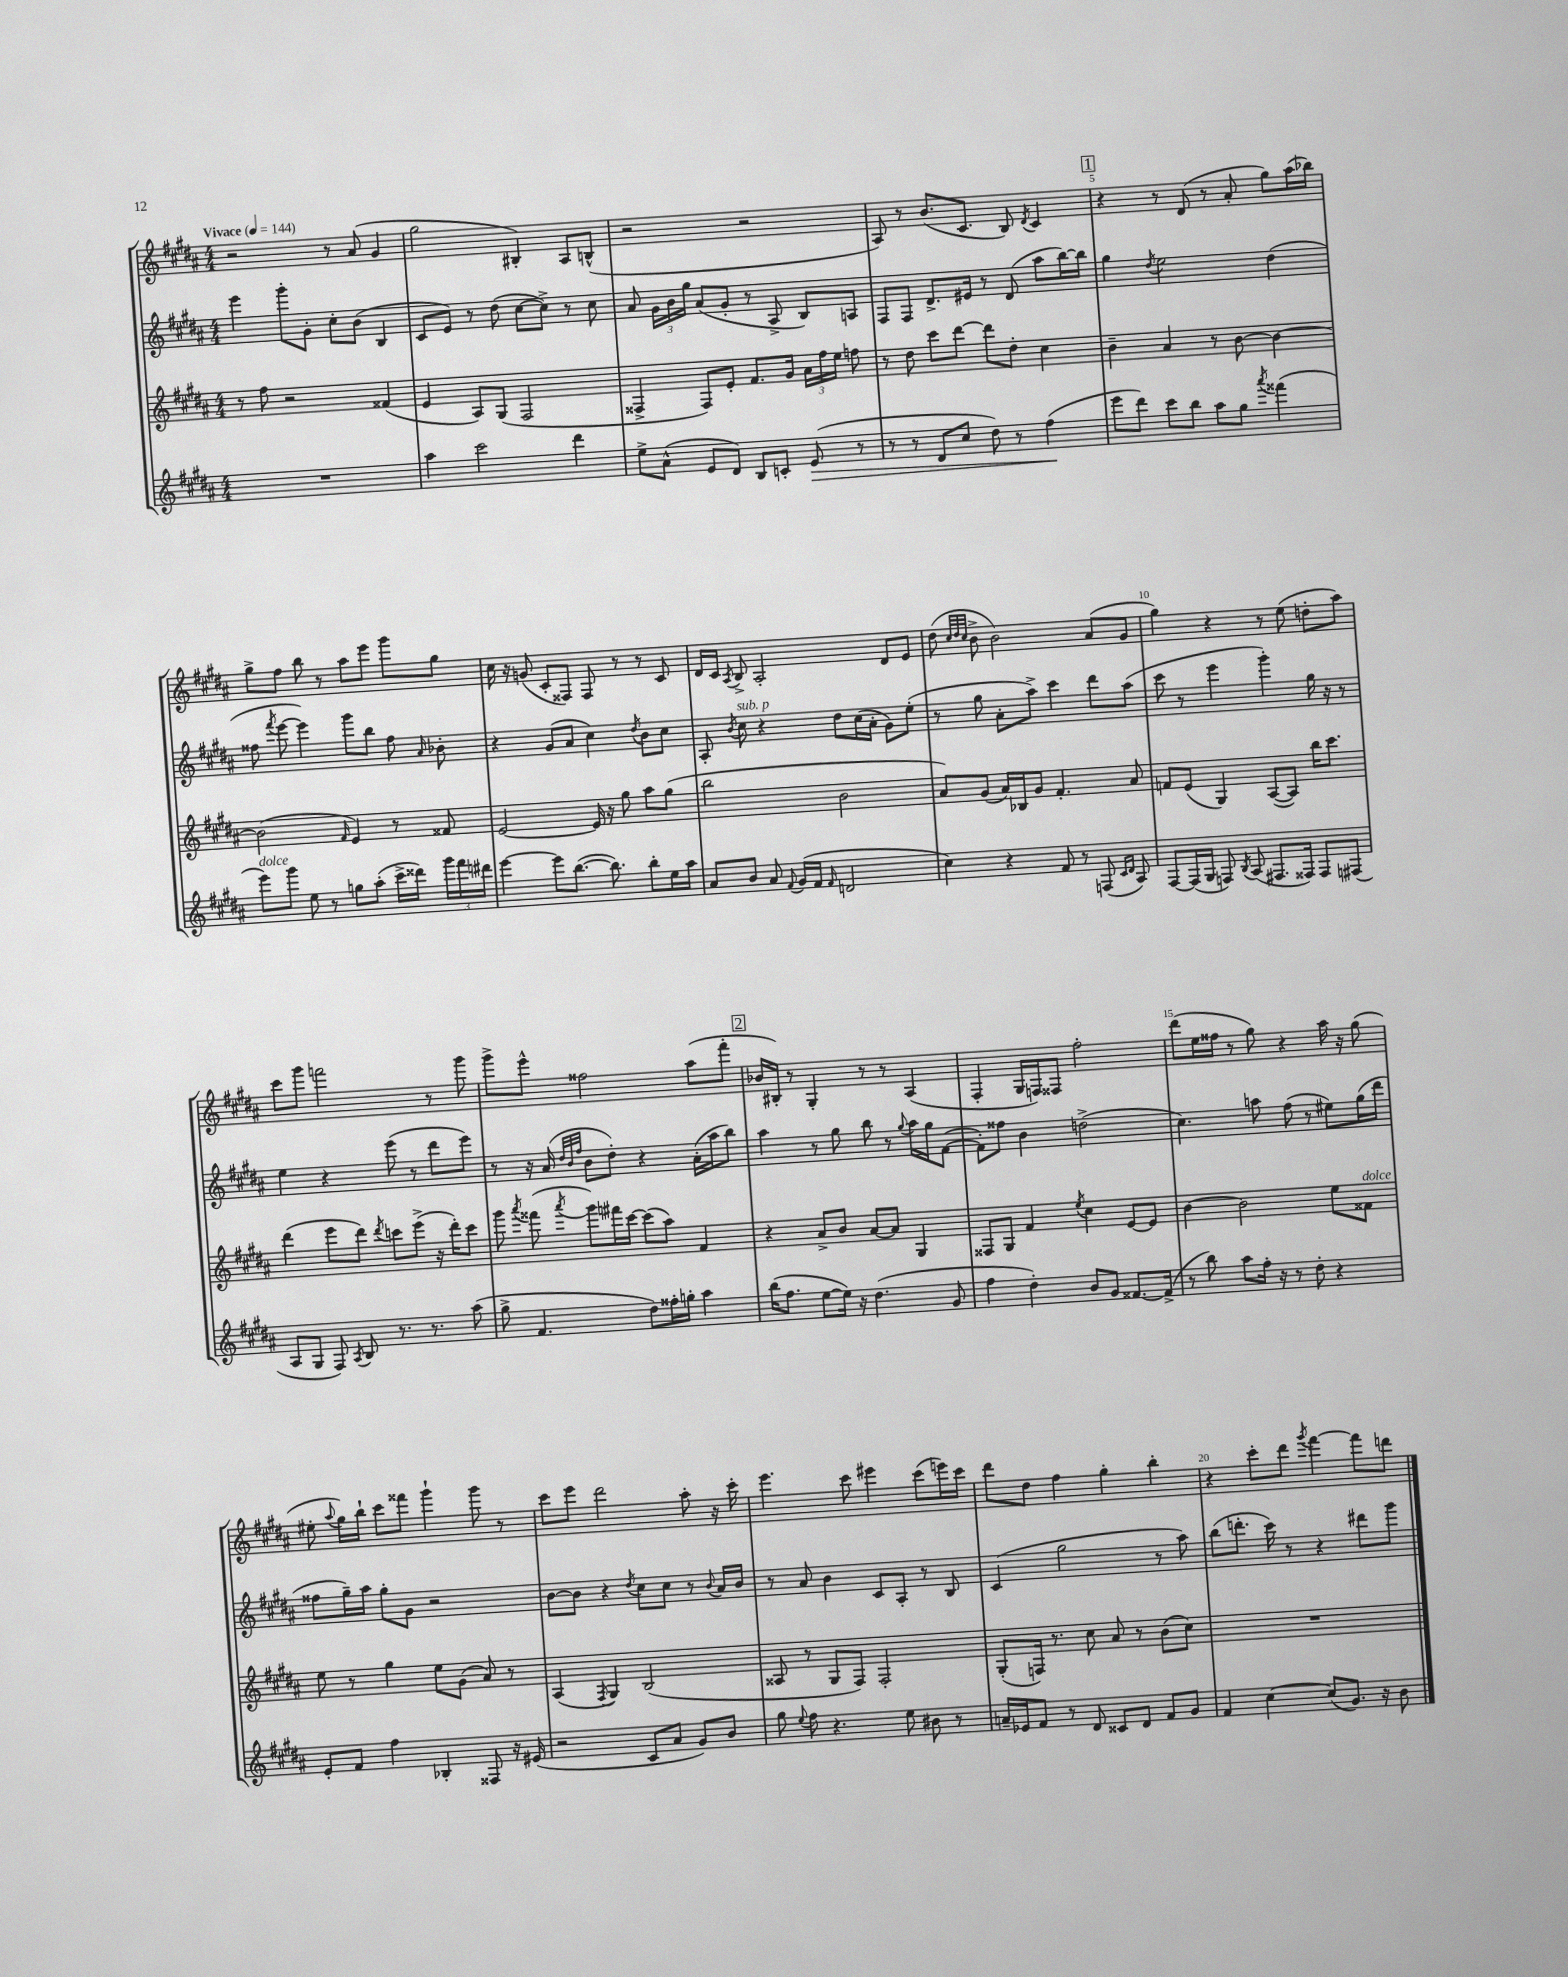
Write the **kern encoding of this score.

**kern	**kern	**kern	**kern
*staff4	*staff3	*staff2	*staff1
*clefG2	*clefG2	*clefG2	*clefG2
*k[f#c#g#d#a#]	*k[f#c#g#d#a#]	*k[f#c#g#d#a#]	*k[f#c#g#d#a#]
*M4/4	*M4/4	*M4/4	*M4/4
*MM144	*MM144	*MM144	*MM144
1r	8r	4eee	2r
.	8ff#	.	.
.	2r	8ggg#'	.
.	.	8g#'	.
.	.	8cc#'	8r
.	.	(8b	(8a#
.	(4f##	4B	4g#
=	=	=	=
4aa#	4e	8c#	2gg#
.	.	8e)	.
2ccc#	8A#)	8r	.
.	(8G#	(8dd#	.
.	2F#	[8cc#	4B#')
.	.	8cc#^])	.
4ddd#	.	8r	8A#
.	.	8cc#	(8B^^
=	=	=	=
8ee^	4F##^	8a#	2r
(8a#^^	.	24g#	.
.	.	24b	.
.	.	24gg#	.
8e	8F##)	(8a#	.
8d#)	8e'	8g#'	.
8B	8.f#	8r	2r
8c'	.	8A#^	.
.	16g#	.	.
(8e	24a#	8B)	.
.	24ff#	.	.
.	24ee	.	.
8r	8ff	8A	.
=	=	=	=
8r	8r	8F#	8A#)
8r	8dd#	8F#	8r
8d#	8ccc#	8.d#^	(8.b
8cc#	[8ddd#	.	.
.	.	16e#	8.c#
8dd#)	8ddd#]	8r	.
8r	8dd#'	(8d#	8B)
.	.	.	8qd#
(4ff#	4cc#	8aa#	4c#
.	.	[16bb)	.
.	.	16bb]	.
=	=	=	=
8eee	4b~	4gg#	4r
8ddd#)	.	.	.
.	.	8qdd#	.
8ccc#	4a#	2ee	8r
8bb	.	.	(8d#
8aa#	8r	.	8r
8gg#	[8b	.	8a#'
8qaaa#	.	.	.
(4fff##	4b_	(4dd#	8gg#)
.	.	.	(16aa#
.	.	.	16bb-)
=	=	=	=
8eee)	(2b]	8ff##	8gg#^
.	.	8qfff#	.
8ggg#	.	[8eee	8ff#
8ee	.	4eee])	8bb
8r	.	.	8r
.	16qqf#	.	.
8gg	4e)	8ggg#	8aa#
(8aa#'	.	8bb	8eee
16ccc#^	8r	8ff##	8ggg#
16ddd##)	.	.	.
.	.	16qqa#	.
24ggg#	8f##	8b-'	8gg#
24fff#	.	.	.
24ddd#	.	.	.
=	=	=	=
[4eee	[2e	4r	16cc#
.	.	.	16r
.	.	.	(8g
8eee]	.	(8g#	8c#'
([8.bb	.	8a#	8F##)
.	16e]	4cc#)	8F##
8.bb])	16r	.	.
.	8gg#	.	8r
.	.	8qdd#	.
8bb'	8aa#	8b	8r
16ee	(8gg#	8cc#	8c#
16aa#	.	.	.
=	=	=	=
8a#	2bb	8A#'	16d#
.	.	.	16c#
.	.	8qb	8qA#
8b	.	8cc#	8B^
8a#	.	4r	2A#'
8qqf#	.	.	.
(16g#	.	.	.
16f#	.	.	.
16qqf#	.	.	.
2d	2b	8dd#	.
.	.	(16cc#	.
.	.	16a#'	.
.	.	8g#)	8d#
.	.	(8ee'	8e
=	=	=	=
4cc#)	8a#)	8r	(8dd#
.	.	.	32qqcc#
.	.	.	32qqdd#
.	.	.	32qqcc#
.	(8g#	8gg#	8b^
4r	16a#)	8a#'	2b)
.	16B-	.	.
.	8g#	8aa#^)	.
8f#	4.f#'	4ccc#	.
8r	.	.	.
(8F	.	8ddd#	(8a#
16qqc#	.	.	.
16qqd#	.	.	.
8A#)	8a#	(8aa#	8g#
=	=	=	=
[8F#	8f	8ccc#	4gg#)
(16F#]	(8e	8r	.
16G#	.	.	.
8F)	4G#)	4eee	4r
8qB	.	.	.
(8A#	.	.	.
8.F#	([8A#	4ggg#')	8r
.	8A#])	.	(8ee
16F##)	.	.	.
8F##	16bb	16gg#	8dd'
.	8.ccc#	16r	.
(8F#	.	8r	8aa#)
=	=	=	=
8A#	(4ddd#	4ee	8ccc#
8G#	.	.	8ggg#
8F#)	8eee	4r	2fff
8qA#	.	.	.
8B	8ddd#)	.	.
.	8qddd#	.	.
8.r	8ccc	(8eee	.
.	(8eee^	8r	.
8.r	.	.	.
.	16r	8ddd#	8r
.	16ddd#')	.	.
(8aa#	8ccc	8eee)	8ggg#
=	=	=	=
8gg#^	8ggg#	8r	8ggg#^
.	8qaaa#	.	.
4.f#	(8fff##	16r	8eee^^
.	.	(16a#	.
.	.	32qqdd#	.
.	.	32qqb	.
.	8qaaa#	32qqff#	.
.	8ggg#)	8b	2ff##
.	16fff#	8dd#')	.
.	[16ccc#	.	.
8dd#)	(8ccc#]	4r	.
16ff##'	8aa#)	.	.
16gg'	.	.	.
4aa#	4f#	(16a#'	(8aa#
.	.	16aa#	.
.	.	8bb)	8fff#'
=	=	=	=
(16bb	4r	4aa#	16b-
8.ff#	.	.	16B#')
.	.	.	8r
[8ee	8a#^	8r	4G#'
16ee])	8b	8gg#	.
16r	.	.	.
(4.dd#	[8a#	8bb	8r
.	8a#]	8r	8r
.	.	8qqgg#	.
.	4G#	16aa#	(4A#
.	.	16gg#	.
8g#	.	([8f#	.
=	=	=	=
4ff#	8F##	8f#'])	4F#'
.	8G#	8ff##	.
4dd#')	4f#	4b	16G#
.	.	.	16F)
.	.	.	8F##
.	8qee	.	.
8b	4cc#	(2dd^	2ff#'
8g#	.	.	.
[8.f##	[8e	.	.
.	8e]	.	.
(16f##^]	.	.	.
=	=	=	=
8r	[4b	4.cc#)	(8ddd#
8bb)	.	.	16ee
.	.	.	16ff##
8aa#	2b]	.	8r
16ff#'	.	8aa	8gg#)
16r	.	.	.
8r	.	(8ff#	4r
8dd#'	.	8r	.
4r	8ee	8ee#)	16aa#
.	.	.	16r
.	8f##	(16gg#	(8gg#
.	.	16ddd#	.
=	=	=	=
8e'	8ee	8ff##	8ee#'
.	.	.	8qqaa#
8f#	8r	16gg#~)	16gg#)
.	.	16aa#	16bb`
4ff#	4gg#	8gg#'	8ccc#
.	.	8g#	8fff##
4B-'	8ee	2r	4ggg#`
.	(8g#	.	.
8F##	8a#)	.	8ggg#
16r	8r	.	8r
(16e#	.	.	.
=	=	=	=
2r	(4A#	[8b	8ccc#
.	.	8b]	8eee
.	8qF#	.	.
.	4G#)	4r	2ddd#
.	.	8qdd#	.
8c#	(2B	8cc#	.
8a#	.	8cc#	.
8g#)	.	8r	8aa#'
.	.	8qqb	.
8b	.	16a#	16r
.	.	16b	16ccc#'
=	=	=	=
8gg#	8A##	8r	4.eee
8qqee	.	.	.
8ff#	8r	8a#	.
4.r	8G#	4b	.
.	8F#)	.	8ccc#
.	2F#'	8c#	4eee#
8ee	.	8A#'	.
8b#	.	8r	(8ccc#
8r	.	8B	16eee)
.	.	.	16ccc#
=	=	=	=
16a~	(8G#'	(4c#	8ddd#
16e-	.	.	.
8f#	16F)	.	8dd#
.	8.r	.	.
8r	.	2gg#	4ff#
8d#	8cc#	.	.
8c##	8a#	.	4gg#'
8d#	8r	.	.
8f#	(8b	8r	4bb'
8g#	8cc#)	8aa#)	.
=	=	=	=
4f#	1r	(8bb	4r
.	.	8.ddd'	.
[4cc#	.	.	8ccc#'
.	.	16ccc#)	.
.	.	8r	8ddd#
.	.	.	8qggg#
(8cc#]	.	4r	[4fff#
8.g#)	.	.	.
.	.	8ddd#	8fff#]
16r	.	.	.
8b	.	8ggg#	8ddd
==	==	==	==
*-	*-	*-	*-
